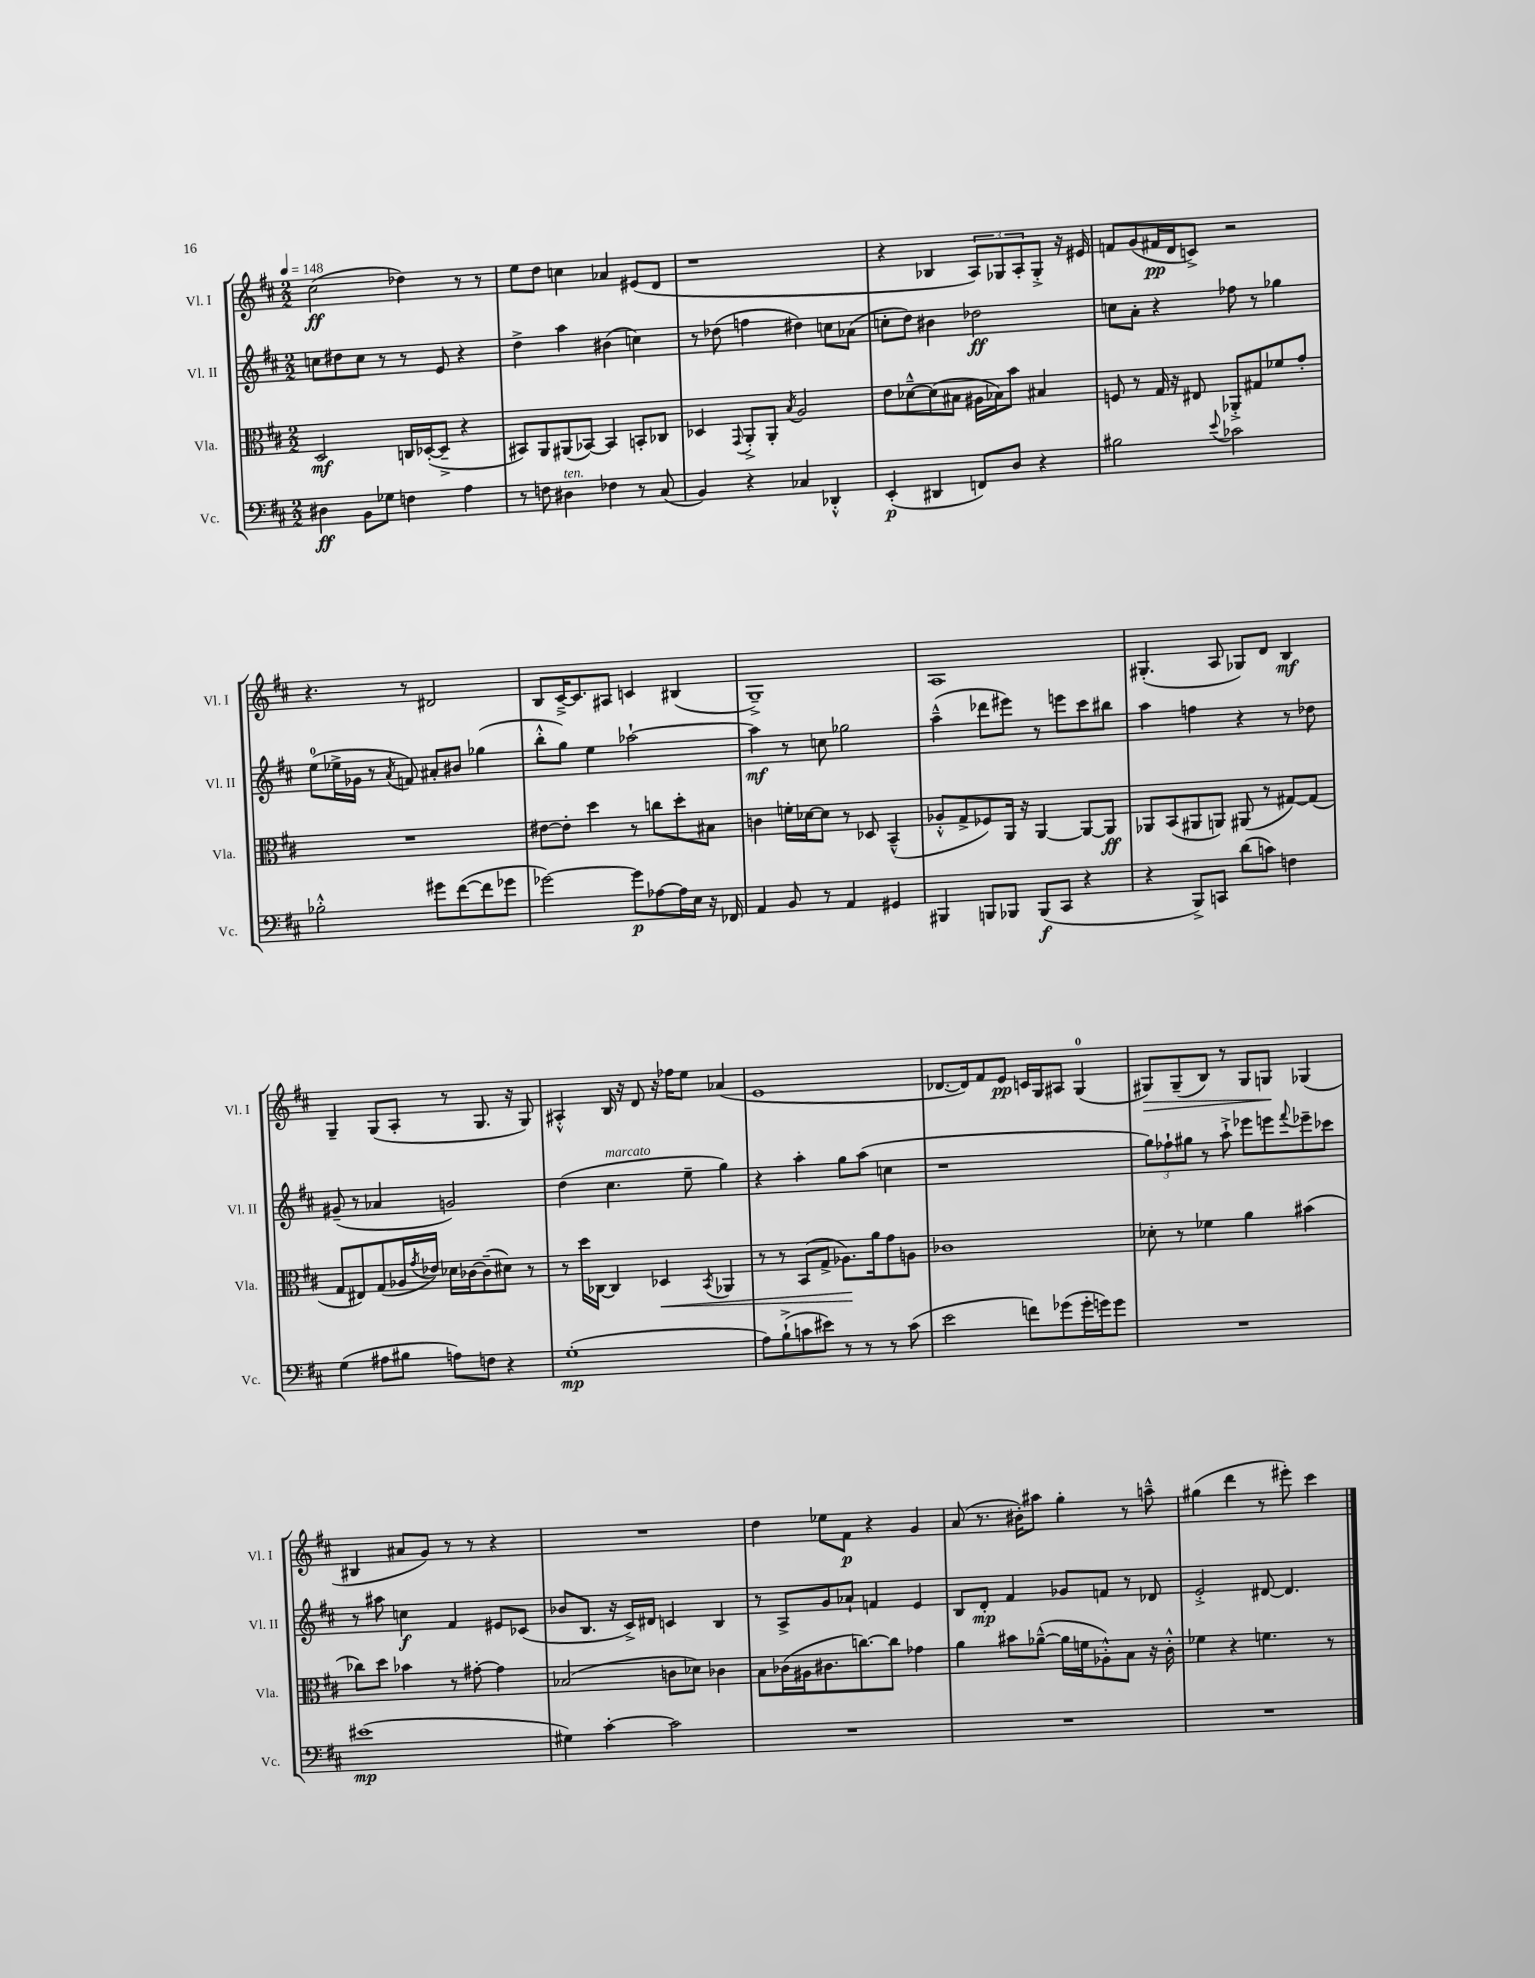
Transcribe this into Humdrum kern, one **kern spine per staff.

**kern	**kern	**kern	**kern
*staff4	*staff3	*staff2	*staff1
*clefF4	*clefC3	*clefG2	*clefG2
*k[f#c#]	*k[f#c#]	*k[f#c#]	*k[f#c#]
*M2/2	*M2/2	*M2/2	*M2/2
*MM148	*MM148	*MM148	*MM148
4D#	2D	8cc	(2cc#
.	.	8dd#	.
8BB	.	8cc	.
8G-	.	8r	.
4F	16C	8r	4dd-)
.	([16D-'	.	.
.	8D-~^]	8e	.
4A	4r	4r	8r
.	.	.	8r
=	=	=	=
8r	8BB#)	4dd^	8ee
8F	8AA	.	8dd
4D#	(8AA#	4aa	4cc
.	[8BB-)	.	.
4F-	4BB-]	(4b#	4a-
8r	8BB'	4cc)	(8e#
(8C#	8C-	.	8d
=	=	=	=
4BB)	4D-	8r	1r
.	.	(8dd-	.
.	8qqGG	.	.
4r	8AA'^	4ff	.
.	8AA'	.	.
.	8qB	.	.
4C-	2A	4dd#)	.
4DD-'^^	.	8cc	.
.	.	(8a-	.
=	=	=	=
(4EE'	8e	8cc'	4r
.	[8d-~^^	8dd)	.
4DD#	(8d-]	4b#	4B-
.	8B#	.	.
8FF)	16A#	2dd-	12A)
.	16B-)	.	.
.	.	.	12G-
8D	8b	.	.
.	.	.	12A'
4r	4B#	.	8G-'^
.	.	.	16r
.	.	.	16e#
=	=	=	=
2B#	8F	8cc	8f
.	8r	8a'	(8g
.	16G	4r	16f#
.	16r	.	16d
.	8E#	.	8c^)
8qqe	.	.	.
2c-	8AA-'^	8ff-	2r
.	8G#	8r	.
.	8f-	4gg-	.
.	8g'	.	.
=	=	=	=
2B-'^^	1r	(8ee	4.r
.	.	16ee-^	.
.	.	16g-	.
.	.	8r	.
.	.	8qa	.
.	.	8f)	8r
8g#	.	8a#'	2d#
([8f#	.	8b#	.
8f#]	.	(4gg-	.
8g-	.	.	.
=	=	=	=
[2g-)	[8e#	8bb'^^	8B
.	8e#']	8gg)	[16c#~^
.	.	.	8.c#]
.	4dd	4ee	.
.	.	.	8A#
8g-]	8r	[2aa-`	4c
[8A-	8cc	.	.
16A-]	8dd'	.	(4B#
16E	.	.	.
16r	8B#	.	.
16FF-	.	.	.
=	=	=	=
4AA	4c	4aa-]	1G~^)
8BB	16f'	8r	.
.	[16d-	.	.
8r	8d-]	8cc	.
4AA	8r	2gg-	.
.	8D-	.	.
4GG#	(4BB~^^	.	.
=	=	=	=
4BBB#	8A-'^^	(4aa~^^	1A
.	8G^	.	.
8BBB	8F-)	8ddd-	.
8BBB-	16AA	8eee#)	.
.	16r	.	.
(8BBB-	[4AA	8r	.
8CC#	.	8eee	.
4r	8AA_	8ccc#	.
.	8AA]	8bb#	.
=	=	=	=
4r	8AA-	4aa	(4.G#'
.	(8BB	.	.
8BBB^)	8AA#	4ff	.
8CC	8AA)	.	8A
(8d	(8AA#	4r	8G-)
8c)	8r	.	8d
4F	[8G#)	8r	4B
.	(8G#]	8dd-	.
=	=	=	=
(4G	8G	(8g#~	4G~
.	8E#)	8r	.
8A#	(8G	4a-	(8G
8B#	16A-	.	8A'
.	8qg	.	.
.	16e-)	.	.
8A)	16d-	2g)	8r
.	[16c-	.	.
8F	(8c-~]	.	8.G
4r	8d#)	.	.
.	.	.	16r
.	8r	.	8G)
=	=	=	=
(1G'	8r	(4dd	4A#'^^
.	16dd	.	.
.	[16C-	.	.
.	4C-]	4.cc#	16B
.	.	.	16r
.	.	.	8d
.	4D-	.	16r
.	.	.	16ff-
.	.	8ee~	8ee
.	8qBB	.	.
.	4AA-	4gg)	(4a-
=	=	=	=
8A)	8r	4r	1e
(8B`^	8r	.	.
8c	(8BB	4aa'	.
8e#)	8G^	.	.
8r	8.A-)	8gg	.
8r	.	(8aa	.
.	16a	.	.
8r	8g	4cc	.
(8c	8A	.	.
=	=	=	=
2e	1c-	1r	[8.d-
.	.	.	16d-])
.	.	.	8f#
.	.	.	8e
8f)	.	.	16c
.	.	.	16G
(8g-	.	.	8A#
16g-'	.	.	(4G
16g)	.	.	.
8g	.	.	.
=	=	=	=
1r	8d-'	12gg)	8G#)
.	.	12ff-`	.
.	8r	.	(8G#~
.	.	12gg#	.
.	4f-	8r	8B)
.	.	8aa`^	8r
.	4a	8eee-	8G#
.	.	8eee	8G
.	.	8qqfff#	.
.	(4b#	8eee-~	(4G-
.	.	8ccc-	.
=	=	=	=
(1e#	8cc-)	8r	4B#
.	8dd	8aa#	.
.	4b-	4cc	8a#
.	.	.	8g)
.	8r	4f#	8r
.	[8g#'	.	8r
.	4g#]	8e#	4r
.	.	(8c-	.
=	=	=	=
4G#)	(2B-	8b-	1r
.	.	8.B	.
[4c#'	.	.	.
.	.	16r	.
.	.	16c#^)	.
.	.	16d#	.
2c#]	8c	4c	.
.	8d-)	.	.
.	4c-	4B	.
=	=	=	=
1r	8B	8r	4dd
.	(16c-	8A^	.
.	16A#	.	.
.	8.c#	8g	8ee-
.	.	8a-`	8f#
.	[8.cc)	.	.
.	.	4f	4r
.	8cc]	.	.
.	4g-	4e	4g
=	=	=	=
1r	4a	8B	(8a
.	.	8d'	8.r
.	8b#	4f#	.
.	.	.	16b#')
.	([8a-~^^	.	8aa#
.	16a-]	8g-	4gg'
.	16f	.	.
.	8A-'^^)	8f	.
.	8B	8r	8r
.	16r	8d-	8aa~^^
.	16c#'^^	.	.
=	=	=	=
1r	4f-	2e'^	(4gg#
.	4r	.	4ddd
.	4.f	[8d#	8r
.	.	4.d#]	8eee#')
.	.	.	4ccc#
.	8r	.	.
==	==	==	==
*-	*-	*-	*-
